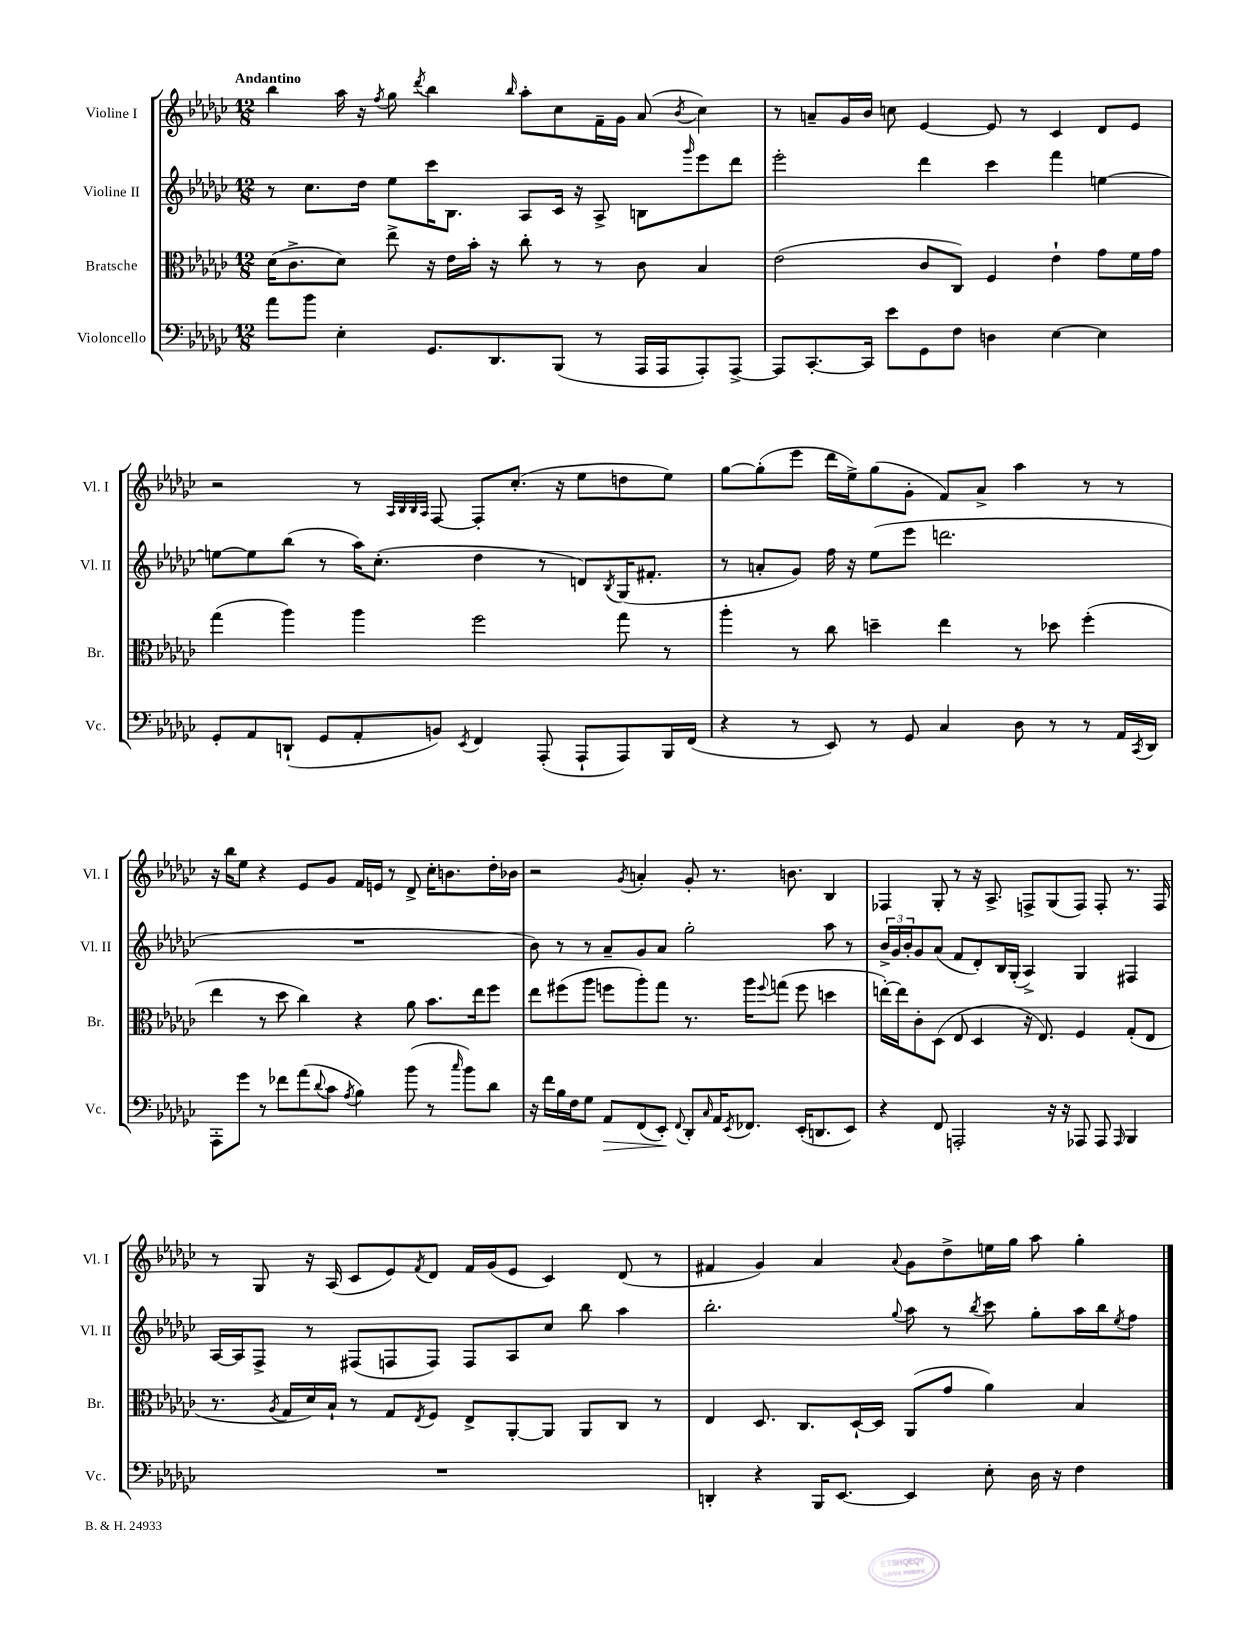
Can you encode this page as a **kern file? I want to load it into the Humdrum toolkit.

**kern	**kern	**kern	**kern
*staff4	*staff3	*staff2	*staff1
*clefF4	*clefC3	*clefG2	*clefG2
*k[b-e-a-d-g-c-]	*k[b-e-a-d-g-c-]	*k[b-e-a-d-g-c-]	*k[b-e-a-d-g-c-]
*M12/8	*M12/8	*M12/8	*M12/8
8a-	(16d-	8r	4bb-
.	8.c-^	.	.
8b-	.	8.cc-	.
4E-'	8d-)	.	16aa-
.	.	16dd-	16r
.	.	.	8qff
.	8ee-^	8ee-	8gg-
.	.	.	8qddd-
8.GG-	16r	16ccc-	4bb-
.	16e-	8.B-	.
.	16b-'	.	.
8.DD-	16r	.	.
.	.	.	16qqbb-
.	8cc-'	8A-	8aa-'
(8BBB-	8r	16c-	8cc-
.	.	16r	.
8r	8r	8A-^	16f~
.	.	.	16g-
16AAA-	8c-	8B	(8a-
16AAA-	.	.	.
.	.	16qqggg-	8qb-
8AAA-')	4B-	8eee-	4cc-)
[8AAA-^	.	8ddd-	.
=	=	=	=
8AAA-]	(2e-	2eee-'	8r
[8.CC-'	.	.	8a~
.	.	.	16g-
16CC-]	.	.	16b-
8e-	.	.	8cc
8GG-	8c-	4ddd-	[4e-
8F	8C-)	.	.
4D	4F	4ccc-	8e-]
.	.	.	8r
[4E-	4e-`	4fff	4c-
4E-]	8g-	[4ee	8d-
.	16f	.	8e-
.	16g-	.	.
=	=	=	=
8GG-'	(4gg-	8ee_	2r
8AA-	.	8ee]	.
(8DD`	4aa-)	(8bb-	.
8GG-	.	8r	.
8AA-'	4aa-	16aa-)	8r
.	.	(8.cc-'	.
.	.	.	32qqA-
.	.	.	32qqB-
.	.	.	32qqB-
.	.	.	32qqA-
8BB)	.	.	[8F
8qEE-	.	.	.
4FF	2ff	4dd-	8F']
.	.	.	(8.cc-'
(8AAA-'	.	8r	.
.	.	.	16r
8AAA-`	.	8d)	8ee-
.	.	8qB-	.
8AAA-)	8gg-	(16G-	8dd
.	.	8.f#'	.
16BBB-	8r	.	8ee-)
(16FF	.	.	.
=	=	=	=
4r	4aa-'	8r	[8gg-
.	.	8a'	(8gg-']
8r	8r	8g-)	8eee-
8EE-)	8cc-	16ff	16ddd-
.	.	16r	16ee-^)
8r	4dd~	(8ee-	(8gg-
8GG-	.	8eee-	8g-'
4C-	4ee-	2.ddd	8f)
.	.	.	8a-^
8D-	8r	.	4aa-
8r	8dd-	.	.
8r	(4ff'	.	8r
16AA-	.	.	8r
8qCC-	.	.	.
16DD-	.	.	.
=	=	=	=
8AAA-'	4ee-	1.r	16r
.	.	.	16bb-
8g-	.	.	8ee-
8r	8r	.	4r
8f-	8dd-	.	.
(8a-	4cc-)	.	8e-
8qqd-	.	.	.
8c-	.	.	8g-
8qA-	.	.	.
4B-)	4r	.	16f
.	.	.	16e
.	.	.	8r
(8b-	8a-	.	8d-^
8r	8.b-	.	16cc-'
.	.	.	8.b
16qqcc-	.	.	.
8b-)	.	.	.
.	16ee-	.	.
8d-	8ff	.	16dd-'
.	.	.	16b-
=	=	=	=
16r	8ee-	8b-)	2r
16f	.	.	.
16B-	(8ff#	8r	.
16F	.	.	.
8G-	8aa-	8r	.
8AA-	8ff	8a-~	.
.	.	.	8qg-
(8FF	8aa-')	8g-	4a'
8EE-')	8gg-	8a-	.
8qqFF	.	.	.
8DD-'	8.r	2gg-'	8g-'
16qqC-	.	.	.
16AA-	.	.	8.r
8qEE-	.	.	.
8.FF-	16aa-	.	.
.	8qqff	.	.
.	(8gg	.	.
.	.	.	8.b
(16EE-'	8ff	.	.
8.DD	.	.	.
.	4dd	8aa-	4B-
8EE-)	.	8r	.
=	=	=	=
4r	[16ee')	24b-^	4F-
.	.	24g-	.
.	16ee]	.	.
.	.	24b-'	.
.	8c-'	8g-	.
8FF	(8D-	(8a-	8G-'
2AAA'	8E-	8f	8r
.	4D-	8d-')	16r
.	.	.	8.A-^
.	.	16B-	.
.	.	(16G-'	.
.	16r	4A-^)	8F^
.	8.E-)	.	.
16r	.	.	(8G-
16r	.	.	.
8AAA-	4F	4G-	8F)
8AAA-	.	.	8F'
16qqAAA-	.	.	.
4BBB-	(8G-'	4F#	8.r
.	8E-	.	.
.	.	.	16F
=	=	=	=
1.r	8.r	[16A-	8r
.	.	16A-]	.
.	.	8F^	8G-
.	8qA-	.	.
.	16G-	.	.
.	16d-)	8r	16r
.	16B-`	.	(16A-
.	8r	(8F#	8c-
.	8G-	8F	8e-)
.	8qE-	.	8qf
.	8F	8F)	8d-
.	8E-^	8F	16f
.	.	.	(16g-
.	[8AA-'	8A-	8e-
.	8AA-]	8cc-	4c-)
.	8AA-	8bb-	.
.	8C-	4aa-	(8d-
.	8r	.	8r
=	=	=	=
4DD'	4E-	2.bb-'	4f#
4r	8.D-	.	4g-)
.	8.C-	.	.
16BBB-	.	.	4a-
[8.EE-	.	.	.
.	[16D-`	.	.
.	16D-]	.	.
.	.	8qqgg-	8qqa-
4EE-]	(8AA-	8aa-	8g-
.	8g-	8r	8dd-^
.	.	8qbb-	.
8E-'	4a-)	8ccc-	16ee
.	.	.	16gg-
16D-	.	8gg-'	8aa-
16r	.	.	.
4F	4B-	16aa-	4gg-'
.	.	16bb-	.
.	.	8qee-	.
.	.	8ff	.
==	==	==	==
*-	*-	*-	*-
